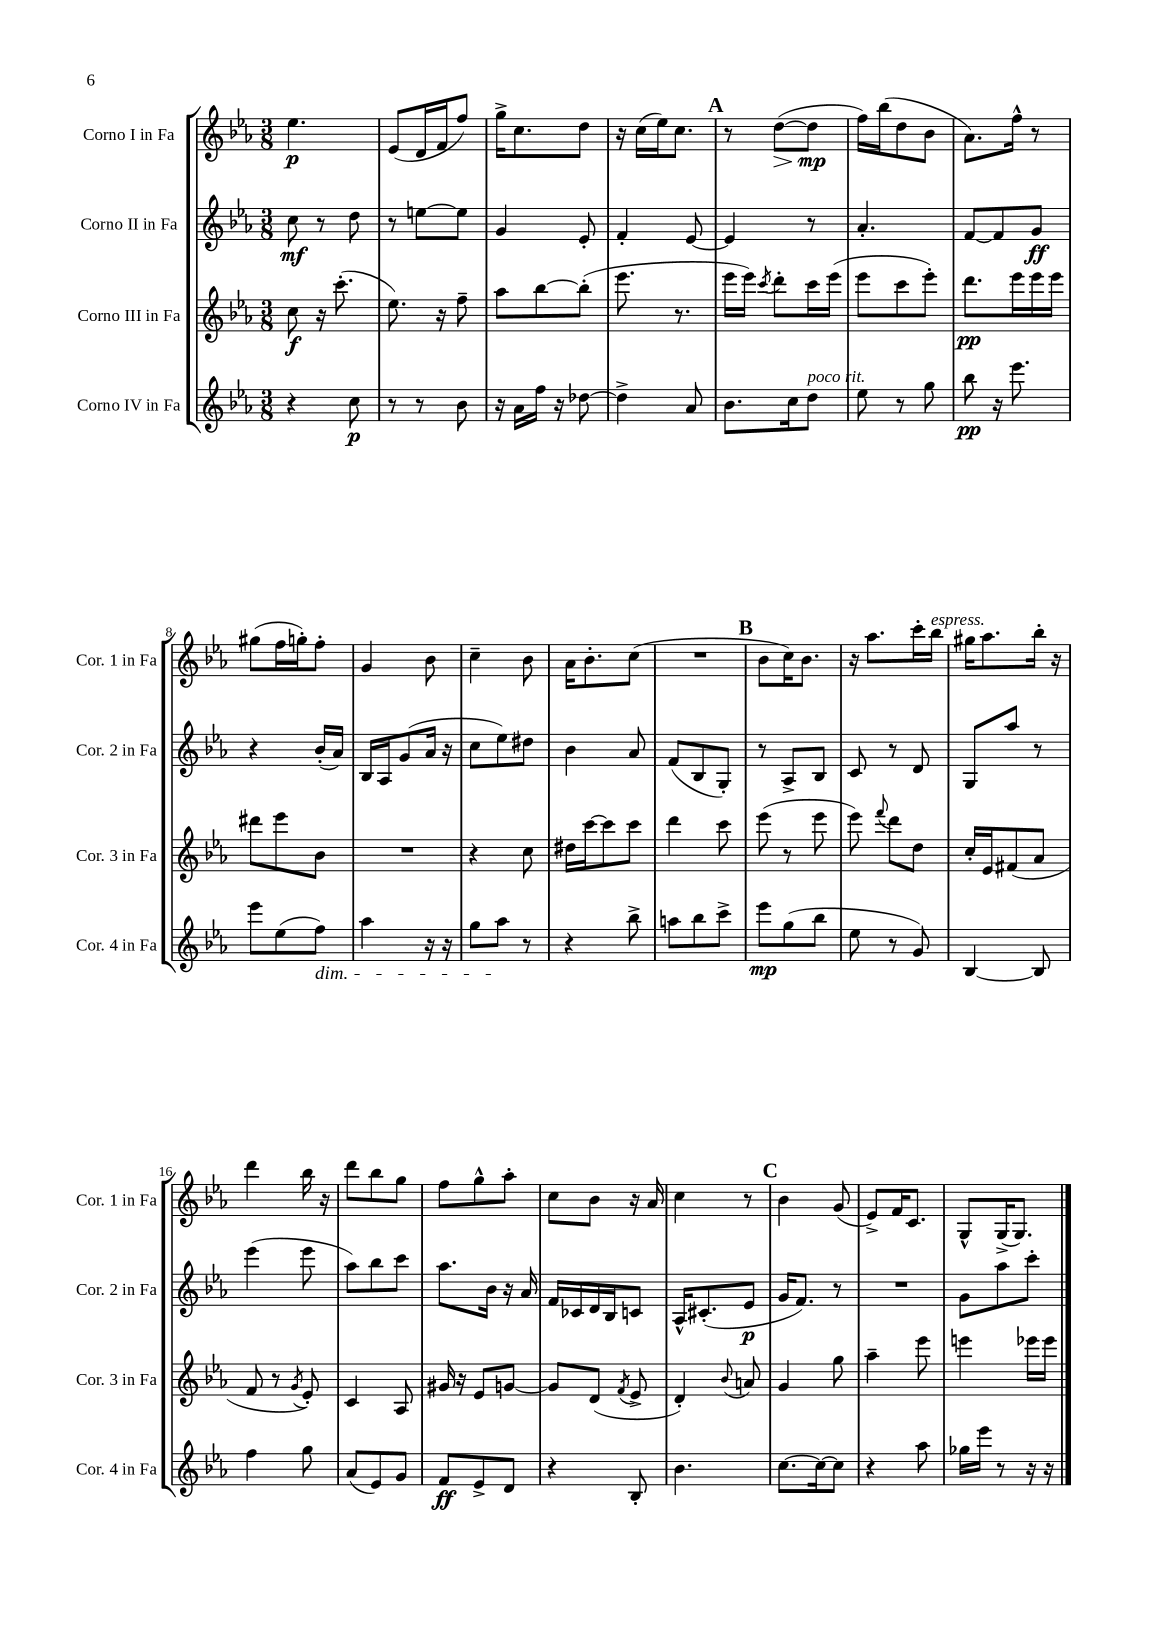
<<
\new StaffGroup <<
\new Staff = "s0" \with { instrumentName = "Corno I in Fa" shortInstrumentName = "Cor. 1 in Fa" } {
    \clef treble \key ees \major \numericTimeSignature \time 3/8
    \autoBeamOff ees''4.\p |
    ees'8[( d'16 f'16 f''8]) |
    g''16[-> c''8. d''8] |
    r16 c''16[( ees''16) c''8.] |
    \mark \markup { \bold "A" } r8 d''8[~\>( d''8]\mp\! |
    f''16[) bes''16( d''8 bes'8] |
    aes'8.[) f''16]-^ r8 |
    gis''8[( f''16 g''16-.) f''8]-. |
    g'4 bes'8 |
    c''4-- bes'8 |
    aes'16[ bes'8.-. c''8]( |
    R4. |
    \mark \markup { \bold "B" } bes'8[ c''16) bes'8.] |
    r16 aes''8.[ c'''16-. bes''16]^\markup { \italic "espress." } |
    gis''16[ aes''8. bes''16]-. r16 |
    d'''4 bes''16 r16 |
    d'''8[ bes''8 g''8] |
    f''8[ g''8-^ aes''8]-. |
    c''8[ bes'8] r16 aes'16 |
    c''4 r8 |
    \mark \markup { \bold "C" } bes'4 g'8( |
    ees'8[->) f'16 c'8.] |
    g8[-^ g16->( g8.]) \bar "|." |
}
\new Staff = "s1" \with { instrumentName = "Corno II in Fa" shortInstrumentName = "Cor. 2 in Fa" } {
    \clef treble \key ees \major \numericTimeSignature \time 3/8
    \autoBeamOff c''8\mf r8 d''8 |
    r8 e''8[~ e''8] |
    g'4 ees'8-. |
    f'4-. ees'8~ |
    \mark \markup { \bold "A" } ees'4 r8 |
    aes'4.-. |
    f'8[~ f'8 g'8]\ff |
    r4 bes'16[-.( aes'16]) |
    bes16[ aes16 g'8( aes'16] r16 |
    c''8[ ees''8) dis''8] |
    bes'4 aes'8 |
    f'8[( bes8 g8]-.) |
    \mark \markup { \bold "B" } r8 aes8[-> bes8] |
    c'8 r8 d'8 |
    g8[ aes''8] r8 |
    ees'''4( ees'''8 |
    aes''8[) bes''8 c'''8] |
    aes''8.[ bes'16] r16 aes'16 |
    f'16[ ces'16 d'16 bes16 c'8] |
    aes16[-^ cis'8.-.( ees'8]\p |
    \mark \markup { \bold "C" } g'16[ f'8.]) r8 |
    R4. |
    g'8[ aes''8 c'''8]-. \bar "|." |
}
\new Staff = "s2" \with { instrumentName = "Corno III in Fa" shortInstrumentName = "Cor. 3 in Fa" } {
    \clef treble \key ees \major \numericTimeSignature \time 3/8
    \autoBeamOff c''8\f r16 c'''8.-.( |
    ees''8.) r16 f''8-- |
    aes''8[ bes''8~ bes''8]-.( |
    ees'''8. r8. |
    \mark \markup { \bold "A" } ees'''16[ ees'''16]) \acciaccatura { c'''8 } d'''8[-. c'''16 ees'''16]( |
    ees'''8[ c'''8 ees'''8]-.) |
    d'''8.[\pp ees'''16 ees'''16 ees'''16] |
    dis'''8[ ees'''8 bes'8] |
    R4. |
    r4 c''8 |
    dis''16[ c'''16~ c'''8 c'''8] |
    d'''4 c'''8 |
    \mark \markup { \bold "B" } ees'''8( r8 ees'''8 |
    ees'''8) \appoggiatura { f'''8 } d'''8[ d''8] |
    c''16[-. ees'16 fis'8( aes'8] |
    f'8 r8 \acciaccatura { g'8 } ees'8-.) |
    c'4 aes8 |
    gis'16 r16 ees'8[ g'8]~ |
    g'8[ d'8]( \acciaccatura { f'8 } ees'8-> |
    d'4-.) \appoggiatura { bes'8 } a'8 |
    \mark \markup { \bold "C" } g'4 g''8 |
    aes''4-- ees'''8 |
    e'''4 ees'''16[ ees'''16] \bar "|." |
}
\new Staff = "s3" \with { instrumentName = "Corno IV in Fa" shortInstrumentName = "Cor. 4 in Fa" } {
    \clef treble \key ees \major \numericTimeSignature \time 3/8
    \autoBeamOff r4 c''8\p |
    r8 r8 bes'8 |
    r16 aes'16[ f''16] r16 des''8~ |
    des''4-> aes'8 |
    \mark \markup { \bold "A" } bes'8.[ c''16 d''8]^\markup { \italic "poco rit." } |
    ees''8 r8 g''8 |
    bes''8\pp r16 ees'''8. |
    ees'''8[ ees''8( f''8]\dim) |
    aes''4 r16 r16 |
    g''8[ aes''8]\! r8 |
    r4 bes''8-> |
    a''8[ bes''8 c'''8]-> |
    \mark \markup { \bold "B" } ees'''8[\mp g''8( bes''8] |
    ees''8 r8 g'8) |
    bes4~ bes8 |
    f''4 g''8 |
    aes'8[( ees'8) g'8] |
    f'8[\ff ees'8-> d'8] |
    r4 bes8-. |
    bes'4. |
    \mark \markup { \bold "C" } c''8.[~ c''16~ c''8] |
    r4 aes''8 |
    ges''16[ ees'''16] r8 r16 r16 \bar "|." |
}
>>
>>
